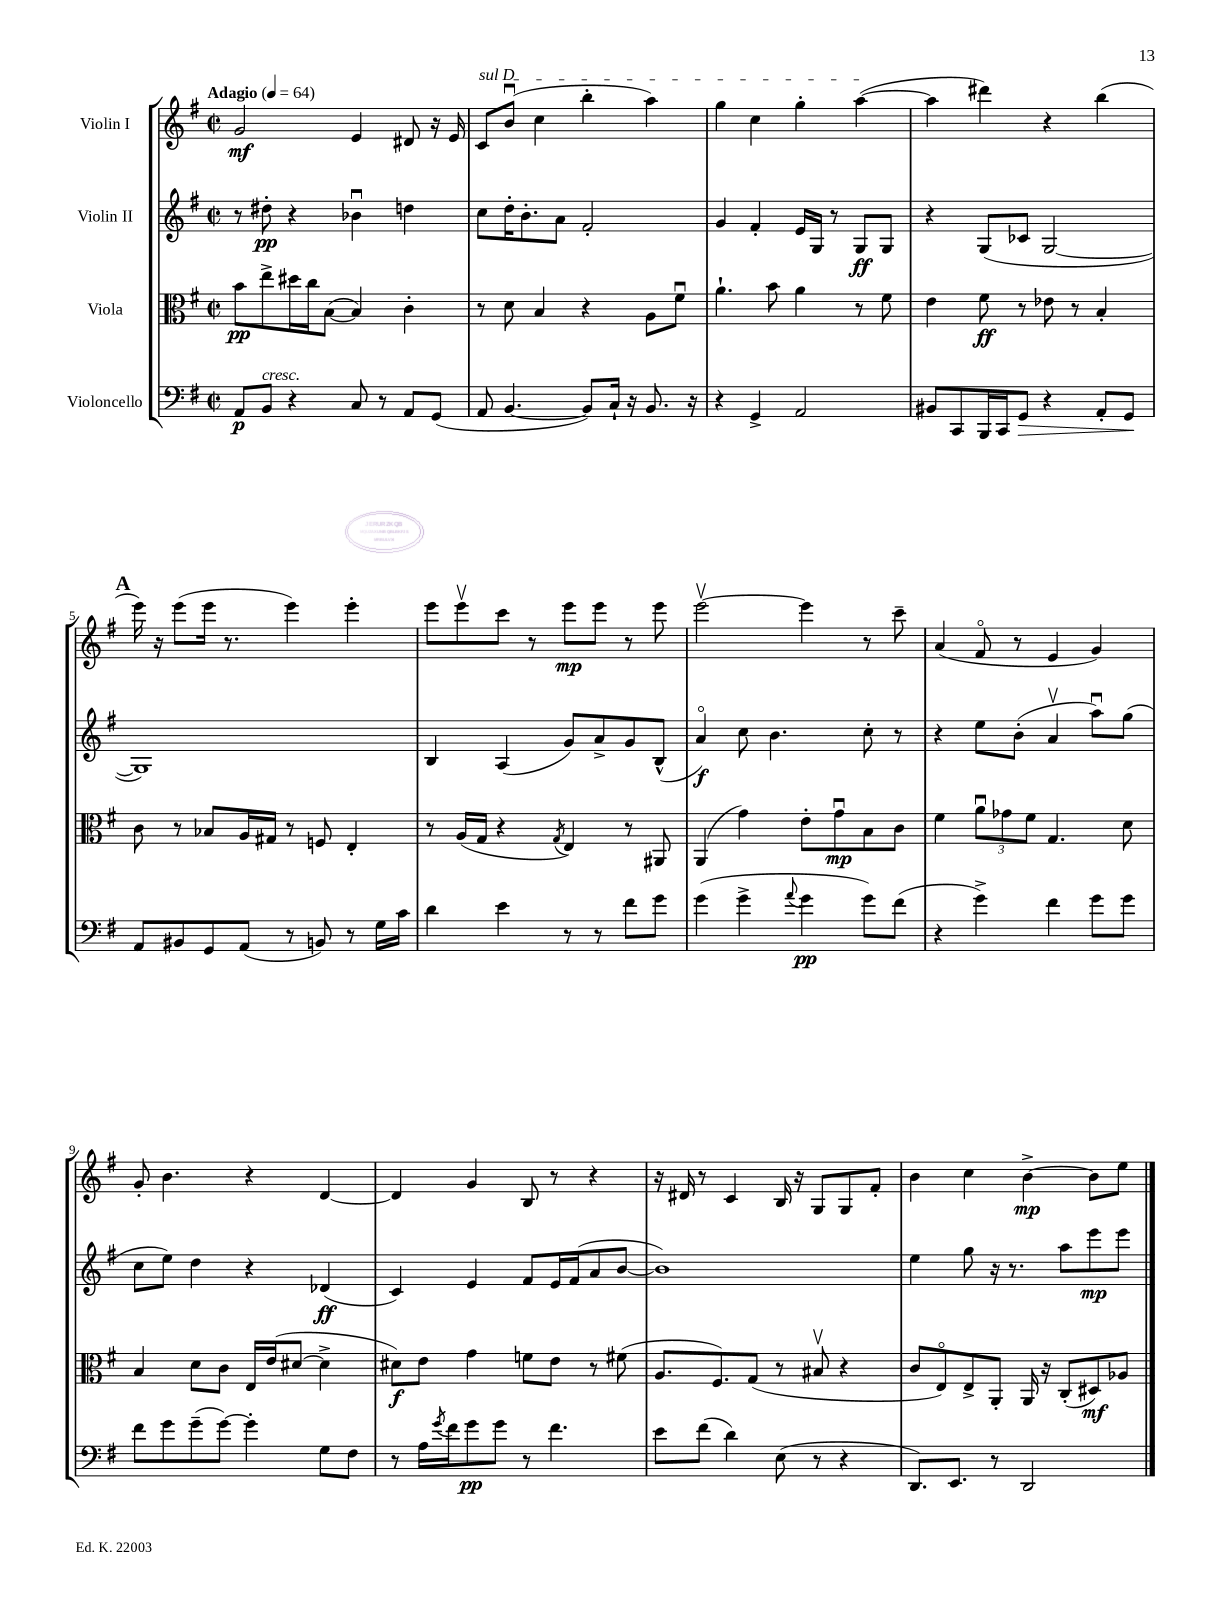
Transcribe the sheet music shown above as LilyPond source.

<<
\new StaffGroup <<
\new Staff = "s0" \with { instrumentName = "Violin I" } {
    \clef treble \key g \major \defaultTimeSignature \time 2/2 \tempo "Adagio" 4 = 64
    g'2\mf e'4 dis'8 r16 e'16 |
    \once \override TextSpanner.bound-details.left.text = \markup { \italic "sul D" } c'8\startTextSpan b'8\downbow( c''4 b''4-. a''4) |
    g''4 c''4 g''4-. a''4~\stopTextSpan( |
    a''4 dis'''4) r4 b''4( |
    \mark \markup { \bold "A" } e'''16) r16 e'''8( e'''16 r8. e'''4) e'''4-. |
    e'''8 e'''8\upbow c'''8 r8 e'''8\mp e'''8 r8 e'''8 |
    e'''2~\upbow e'''4 r8 c'''8-- |
    a'4( fis'8\flageolet r8 e'4 g'4) |
    g'8-. b'4. r4 d'4~ |
    d'4 g'4 b8 r8 r4 |
    r16 dis'16 r8 c'4 b16 r16 g8 g8 fis'8-. |
    b'4 c''4 b'4~->\mp b'8 e''8 \bar "|." |
}
\new Staff = "s1" \with { instrumentName = "Violin II" } {
    \clef treble \key g \major \defaultTimeSignature \time 2/2
    r8 dis''8-.\pp r4 bes'4\downbow d''4 |
    c''8 d''16-. b'8.-. a'8 fis'2-. |
    g'4 fis'4-. e'16 g16 r8 g8\ff g8 |
    r4 g8( ces'8 g2~ |
    \mark \markup { \bold "A" } g1) |
    b4 a4( g'8) a'8-> g'8 b8-^( |
    a'4\flageolet\f) c''8 b'4. c''8-. r8 |
    r4 e''8 b'8-.( a'4\upbow a''8\downbow) g''8( |
    c''8 e''8) d''4 r4 des'4\ff( |
    c'4) e'4 fis'8 e'16 fis'16( a'8 b'8~ |
    b'1) |
    e''4 g''8 r16 r8. a''8 e'''8\mp e'''8 \bar "|." |
}
\new Staff = "s2" \with { instrumentName = "Viola" } {
    \clef alto \key g \major \defaultTimeSignature \time 2/2
    b'8\pp e''8-> dis''16 c''16 b8~( b4) c'4-. |
    r8 d'8 b4 r4 a8 fis'8\downbow |
    a'4.-! b'8 a'4 r8 fis'8 |
    e'4 fis'8\ff r8 ees'8 r8 b4-. |
    \mark \markup { \bold "A" } c'8 r8 bes8 a16 gis16 r8 f8 e4-. |
    r8 a16( g16 r4 \acciaccatura { g8 } e4) r8 ais,8 |
    a,4( g'4) e'8-. g'8\downbow\mp b8 c'8 |
    fis'4 \tuplet 3/2 { a'8\downbow ges'8 fis'8 } g4. d'8 |
    b4 d'8 c'8 e16 e'16( dis'8~ dis'4-> |
    dis'8\f) e'8 g'4 f'8 e'8 r8 fis'8( |
    a8. fis8.) g8( r8 bis8\upbow r4 |
    c'8 e8\flageolet) e8-> a,8-. a,16 r16 c8-.( dis8\mf) aes8 \bar "|." |
}
\new Staff = "s3" \with { instrumentName = "Violoncello" } {
    \clef bass \key g \major \defaultTimeSignature \time 2/2
    a,8\p b,8^\markup { \italic "cresc." } r4 c8 r8 a,8 g,8( |
    a,8 b,4.~ b,8) c16-! r16 b,8. r16 |
    r4 g,4-> a,2 |
    bis,8 c,8 b,,16 c,16 g,8\> r4 a,8-. g,8\! |
    \mark \markup { \bold "A" } a,8 bis,8 g,8 a,8( r8 b,8) r8 g16 c'16 |
    d'4 e'4 r8 r8 fis'8 g'8 |
    g'4( g'4-> \appoggiatura { a'8 } g'4\pp g'8) fis'8( |
    r4 g'4->) fis'4 g'8 g'8 |
    fis'8 g'8 g'8--( g'8~) g'4-. g8 fis8 |
    r8 a16 \acciaccatura { g'8 } fis'16 g'8\pp g'8 r8 fis'4. |
    e'8 fis'8( d'4) e8( r8 r4 |
    d,8.) e,8. r8 d,2 \bar "|." |
}
>>
>>
